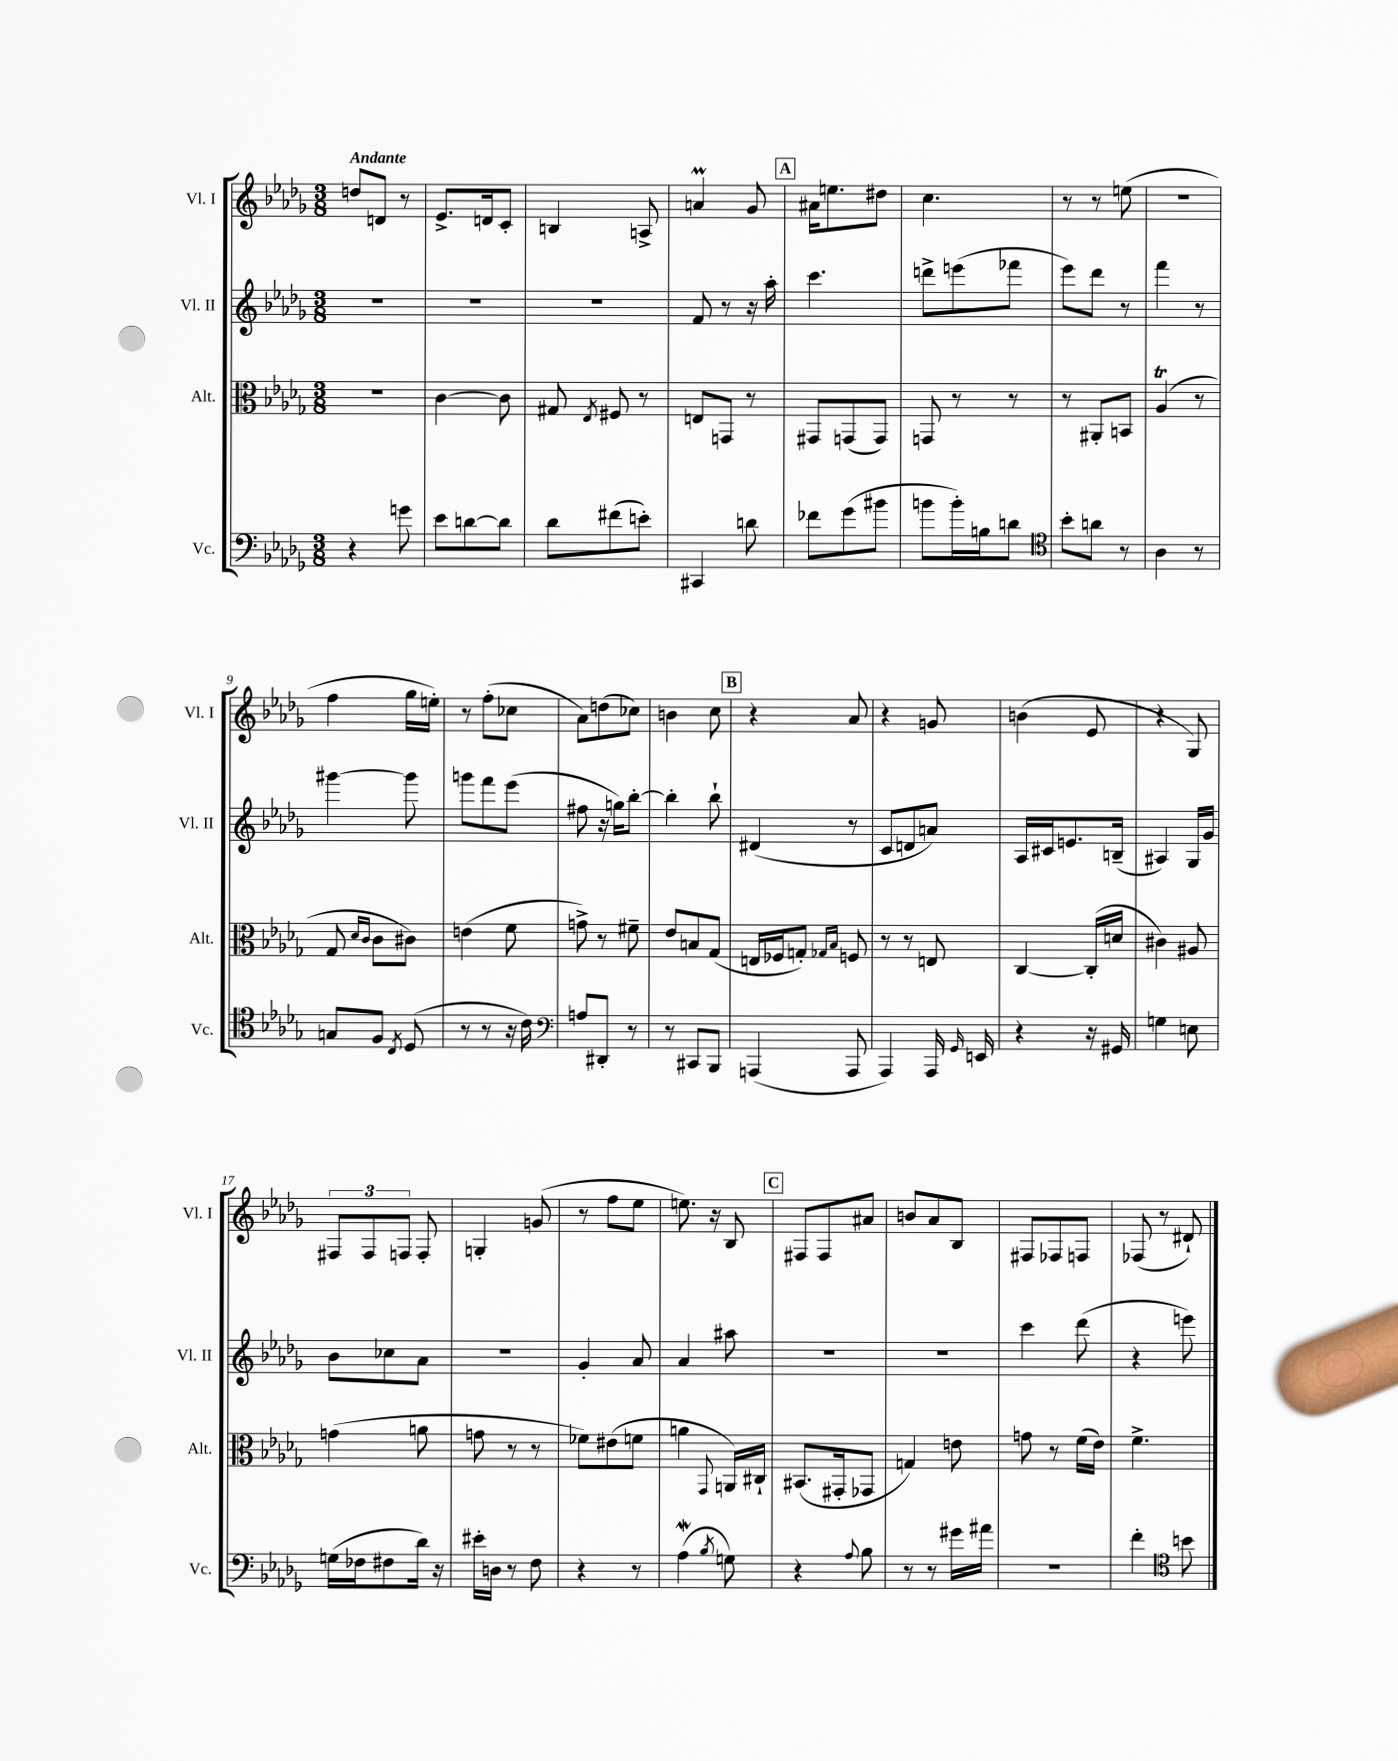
<<
\new StaffGroup <<
\new Staff = "s0" \with { instrumentName = "Vl. I" shortInstrumentName = "Vl. I" } {
    \clef treble \key des \major \numericTimeSignature \time 3/8 \tempo "Andante"
    \autoBeamOff d''8[ d'8] r8 |
    ees'8.[-> d'16 c'8]-. |
    b4 a8-> |
    a'4\prall ges'8 |
    \mark \markup { \box "A" } ais'16[ e''8. dis''8] |
    c''4. |
    r8 r8 e''8( |
    R4. |
    f''4 ges''16[ e''16]-.) |
    r8 f''8[-.( ces''8] |
    aes'8[) d''8( ces''8]) |
    b'4 c''8 |
    \mark \markup { \box "B" } r4 aes'8 |
    r4 g'8 |
    b'4( ees'8 |
    r4 ges8) |
    \tuplet 3/2 { fis8[ fis8 f8] } f8-. |
    g4-. g'8( |
    r8 f''8[ ees''8] |
    e''8.) r16 bes8 |
    \mark \markup { \box "C" } fis8[ fis8 ais'8] |
    b'8[ aes'8 bes8] |
    fis8[ fes8 f8] |
    fes8( r8 dis'8-!) \bar "|." |
}
\new Staff = "s1" \with { instrumentName = "Vl. II" shortInstrumentName = "Vl. II" } {
    \clef treble \key des \major \numericTimeSignature \time 3/8
    \autoBeamOff R4. |
    R4. |
    R4. |
    f'8 r8 r16 aes''16-. |
    \mark \markup { \box "A" } c'''4. |
    d'''8[-> e'''8( fes'''8] |
    ees'''8[) des'''8] r8 |
    f'''4 r8 |
    gis'''4~ gis'''8 |
    g'''8[ f'''8 ees'''8]( |
    fis''8 r16 g''16[) bes''8]~-. |
    bes''4-. bes''8-! |
    \mark \markup { \box "B" } dis'4( r8 |
    c'8[ d'8 a'8]) |
    aes16[ cis'16 e'8. b16]--( |
    ais4) ges16[ ges'16] |
    bes'8[ ces''8 aes'8] |
    R4. |
    ges'4-. aes'8 |
    aes'4 ais''8 |
    \mark \markup { \box "C" } R4. |
    R4. |
    c'''4 des'''8( |
    r4 e'''8) \bar "|." |
}
\new Staff = "s2" \with { instrumentName = "Alt." shortInstrumentName = "Alt." } {
    \clef alto \key des \major \numericTimeSignature \time 3/8
    \autoBeamOff R4. |
    c'4~ c'8 |
    gis8 \acciaccatura { ees8 } fis8 r8 |
    e8[ g,8] r8 |
    \mark \markup { \box "A" } gis,8[ g,8( g,8]) |
    g,8 r8 r8 |
    r8 ais,8[-. b,8] |
    aes4\trill( r8 |
    ges8 \grace { des'16[ c'16] } c'8[ cis'8]) |
    e'4( f'8 |
    g'8->) r8 fis'8-- |
    ees'8[ b8 ges8]( |
    \mark \markup { \box "B" } e16[ fes16 g8]-.) \grace { ges16[ bes16] } f8 |
    r8 r8 e8 |
    c4~ c16[-.( d'16] |
    cis'4) ais8 |
    g'4( a'8 |
    g'8 r8 r8 |
    fes'8[) eis'8( f'8] |
    a'4 \appoggiatura { ges,8 } a,16[) cis16]-! |
    \mark \markup { \box "C" } bis,8.[( gis,16-. ges,8] |
    g4) e'8 |
    g'8 r8 f'16[( ees'16]) |
    f'4.-> \bar "|." |
}
\new Staff = "s3" \with { instrumentName = "Vc." shortInstrumentName = "Vc." } {
    \clef bass \key des \major \numericTimeSignature \time 3/8
    \autoBeamOff r4 g'8 |
    ees'8[ d'8~ d'8] |
    des'8[ fis'8( e'8]-.) |
    cis,4 d'8 |
    \mark \markup { \box "A" } fes'8[ ges'8( bis'8] |
    b'8[ b'16-.) b16 d'8] |
    \clef tenor bes'8[-. a'8] r8 |
    aes4 r8 |
    g8[ f8] \acciaccatura { c8 } des8( |
    r8 r8 r16 c'16) |
    \clef bass a8[ dis,8]-. r8 |
    r8 cis,8[ bes,,8] |
    \mark \markup { \box "B" } a,,4( a,,8 |
    aes,,4) aes,,16 \grace { ges,16 } e,16 |
    r4 r16 gis,16 |
    g4 e8 |
    g16[( fes16 fis8 des'16]) r16 |
    eis'16[-. d16] r8 f8 |
    r4 r8 |
    aes4\mordent( \acciaccatura { bes8 } g8) |
    \mark \markup { \box "C" } r4 \appoggiatura { aes8 } bes8 |
    r8 r8 gis'16[ ais'16] |
    R4. |
    f'4-. \clef tenor b'8 \bar "|." |
}
>>
>>
